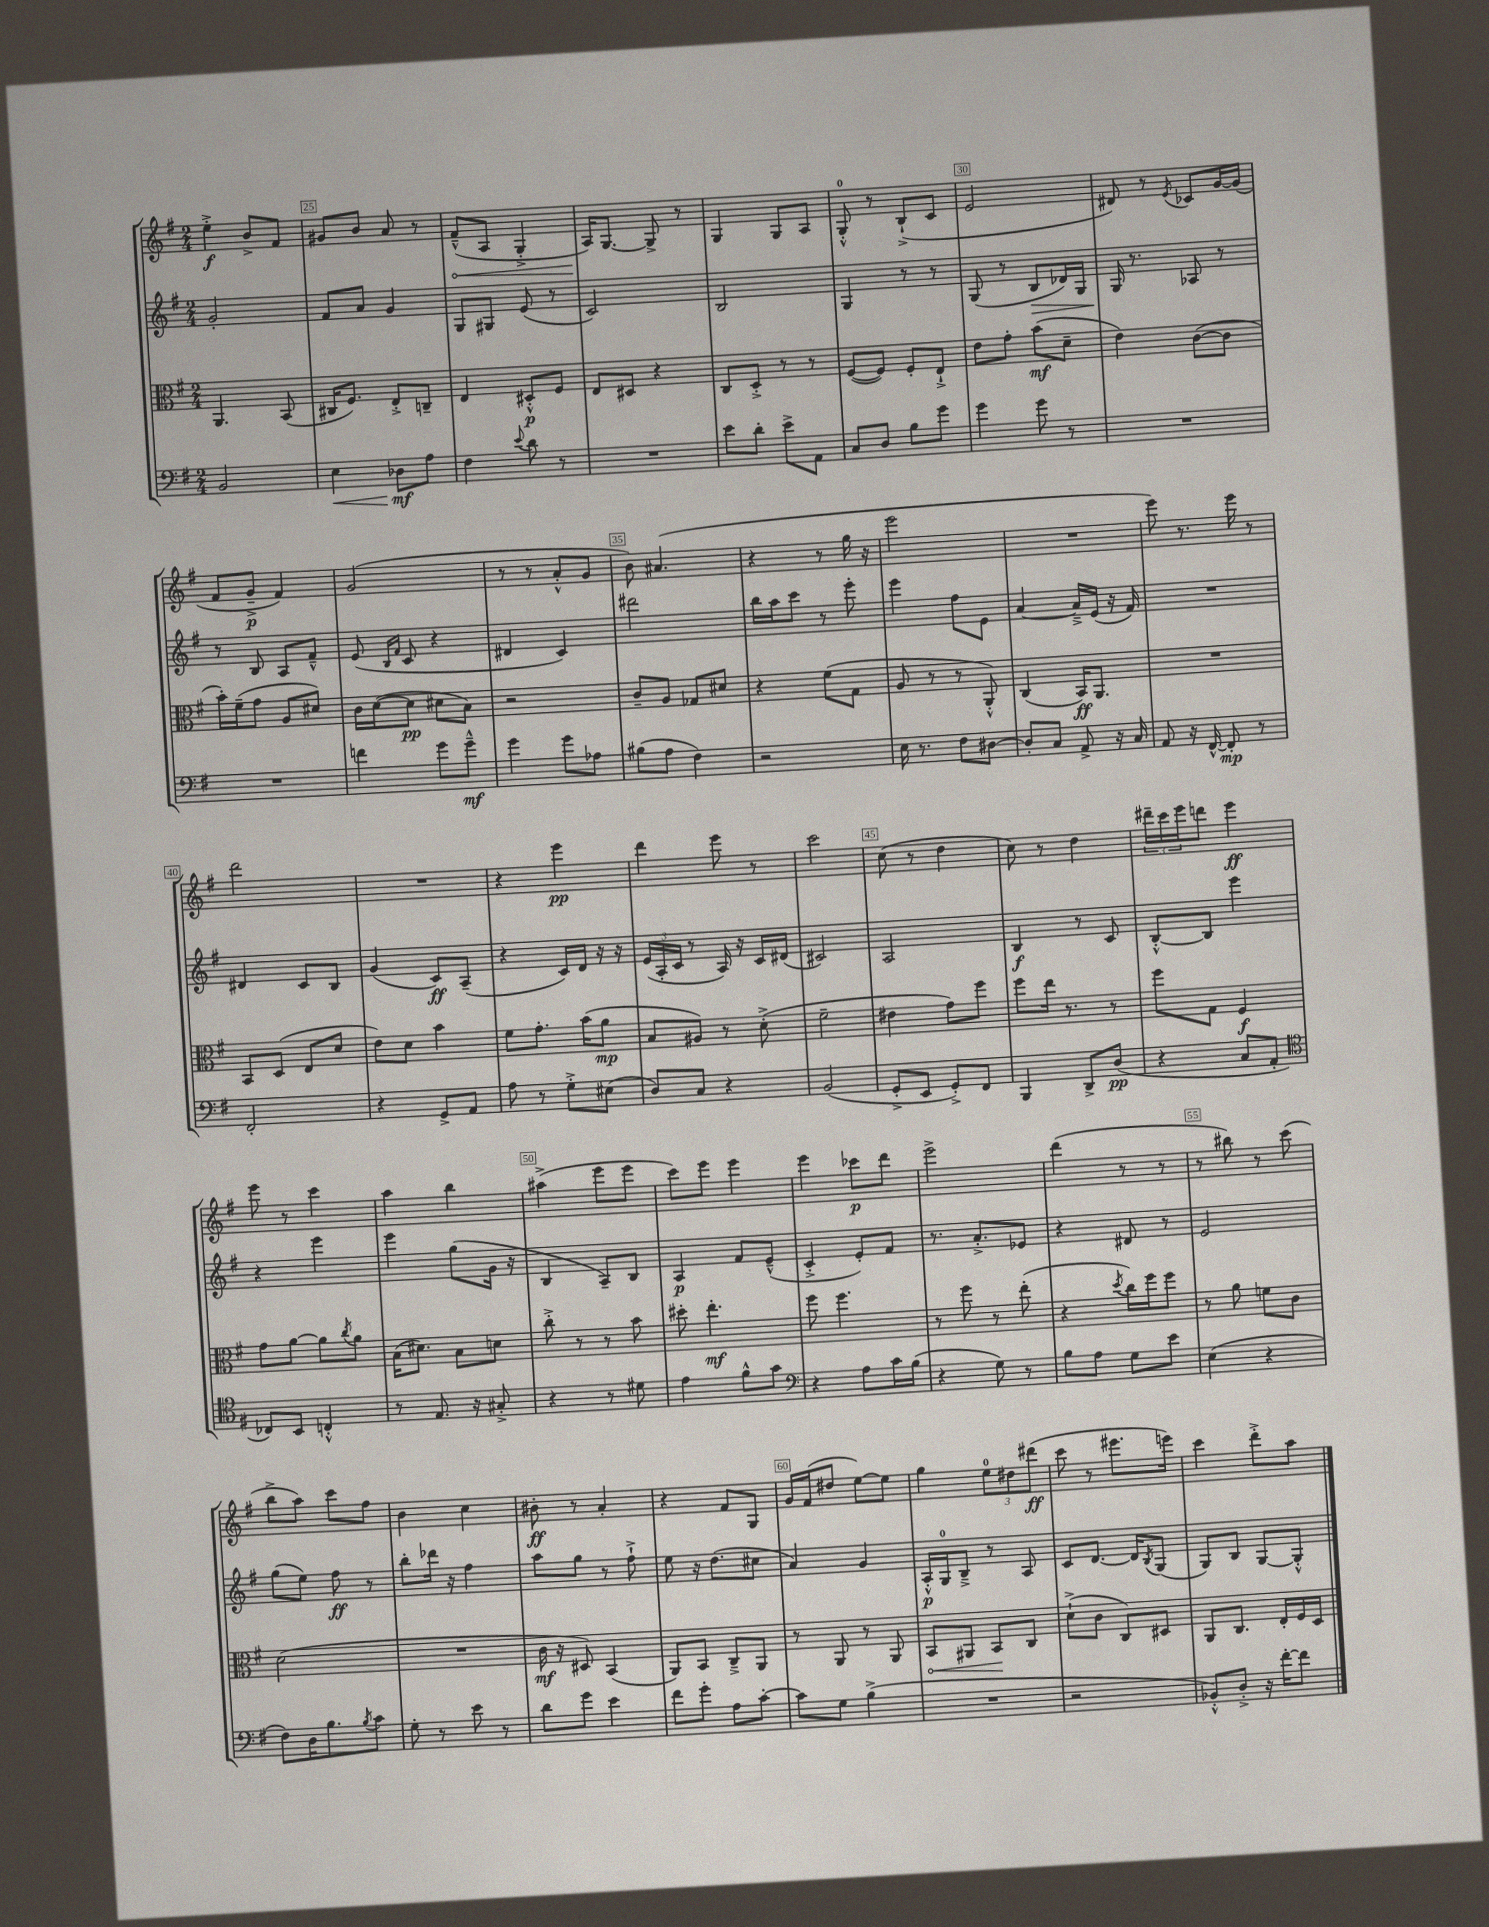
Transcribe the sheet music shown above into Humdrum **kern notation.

**kern	**dynam	**kern	**dynam	**kern	**dynam	**kern	**dynam
*part4	*part4	*part3	*part3	*part2	*part2	*part1	*part1
*staff4	*staff4	*staff3	*staff3	*staff2	*staff2	*staff1	*staff1
*clefF4	*	*clefC3	*	*clefG2	*	*clefG2	*
*k[f#]	*	*k[f#]	*	*k[f#]	*	*k[f#]	*
*M2/4	*	*M2/4	*	*M2/4	*	*M2/4	*
=24	=24	=24	=24	=24	=24	=24	=24
2BB/	.	4.AA/	.	2g'/	.	4ee'^\	f
.	.	.	.	.	.	8b^/L	.
.	.	(8BB/	.	.	.	8f#/J	.
=25	=25	=25	=25	=25	=25	=25	=25
!	!LO:HP:b	!	!	!	!	!	!
4E\	<	16C#X/KL	.	8f#/L	.	8g#X/L	.
.	.	8.F#/J)	.	.	.	.	.
.	.	.	.	8a/J	.	8b/J	.
8D-X\L	mf	8E'^/L	.	4g/	.	8a/	.
8A\J	[	8Cn~/J	.	.	.	8r	.
=26	=26	=26	=26	=26	=26	=26	=26
!	!	!	!	!	!	!	!LO:HP:b
4F#\	.	4E/	.	8G/L	.	(8f#~^^/L	<
.	.	.	.	8G#X/J	.	8A/J	.
8qqe/	.	.	.	.	.	.	.
8d\	.	8D#X'^^/L	p	(8e/	.	4G'^/	.
8r	.	8F#/J	.	8r	.	.	.
=27	=27	=27	=27	=27	=27	=27	=27
2r	.	8E/L	.	2c/)	.	16A/KL)	.
.	.	.	.	.	.	[8.G/J	[
.	.	8D#X/J	.	.	.	.	.
.	.	4r	.	.	.	8G^/]	.
.	.	.	.	.	.	8r	.
=28	=28	=28	=28	=28	=28	=28	=28
8e\L	.	8C/L	.	2B/	.	4G/	.
8d'\J	.	8D'^/J	.	.	.	.	.
8e^\L	.	8r	.	.	.	8G/L	.
8AA\J	.	8r	.	.	.	8A/J	.
=29	=29	=29	=29	=29	=29	=29	=29
8C/L	.	([8F#/L	.	4G/	.	8G'^^/	.
8D/J	.	8F#/J])	.	.	.	8r	.
8B\L	.	8F#'/L	.	8r	.	(8B`^/L	.
8g\J	.	8E`^/J	.	8r	.	8c/J	.
=30	=30	=30	=30	=30	=30	=30	=30
4g\	.	8e\L	.	(8G/	.	2e/	.
.	.	8g'\J	.	8r	.	.	.
!	!	!	!	!	!LO:HP:b	!	!
8g\	.	(8b\L	mf	8B/L	>	.	.
8r	.	8d~\J	.	16d-X/L)	.	.	.
.	.	.	.	16G/JJ	.	.	.
=31	=31	=31	=31	=31	=31	=31	=31
2r	.	4e\)	.	16G/	.	8d#X/)	.
.	.	.	.	8.r	]	.	.
.	.	.	.	.	.	8r	.
.	.	.	.	.	.	8qe/	.
.	.	([8c\L	.	8A-X/	.	8c-X/L	.
.	.	8c\J]	.	8r	.	[16g/L	.
.	.	.	.	.	.	(16g/JJ]	.
!!LO:LB:g=z
=32	=32	=32	=32	=32	=32	=32	=32
2r	.	16b'\LL)	.	8r	.	8f#/L	.
.	.	(16f#~\J	.	.	.	.	.
.	.	8g\J	.	8B/	.	8g~^/J	p
.	.	8A/L	.	8A/L	.	4f#/)	.
.	.	8d#X/J)	.	8f#~^^/J	.	.	.
=33	=33	=33	=33	=33	=33	=33	=33
4fn\	.	16c\LL	.	(8e/	.	(2g/	.
.	.	([16d\J	.	.	.	.	.
.	.	.	.	16qqB/LL	.	.	.
.	.	.	.	16qqf#/JJ	.	.	.
.	.	8d\J]	pp	8c/	.	.	.
8g\L	.	8d#X\L	.	4r	.	.	.
8g~^^\J	mf	8B\J)	.	.	.	.	.
=34	=34	=34	=34	=34	=34	=34	=34
4g\	.	2r	.	4d#X/	.	8r	.
.	.	.	.	.	.	8r	.
8g\L	.	.	.	4c/)	.	8a'^^/L	.
8A-X\J	.	.	.	.	.	8g/J	.
=35	=35	=35	=35	=35	=35	=35	=35
(8B#X\L	.	8c~/L	.	2ddd#X\	.	8b\)	.
8A\J	.	8A/J	.	.	.	(4.a#X/	.
4F#\)	.	8G-X/L	.	.	.	.	.
.	.	8d#X/J	.	.	.	.	.
=36	=36	=36	=36	=36	=36	=36	=36
2r	.	4r	.	16bb\LL	.	4r	.
.	.	.	.	16aa\J	.	.	.
.	.	.	.	8ccc\J	.	.	.
.	.	(8f#\L	.	8r	.	8r	.
.	.	8G\J	.	8eee'\	.	16gg\	.
.	.	.	.	.	.	16r	.
=37	=37	=37	=37	=37	=37	=37	=37
16E\	.	8A/	.	4eee\	.	2eee\	.
8.r	.	.	.	.	.	.	.
.	.	8r	.	.	.	.	.
8F#\L	.	8r	.	8ff#\L	.	.	.
[8D#X\J	.	8AA'^^/)	.	8e\J	.	.	.
=38	=38	=38	=38	=38	=38	=38	=38
8D#'/L]	.	(4C/	.	[4a/	.	2r	.
8C/J	.	.	.	.	.	.	.
8AA^/	.	16BB/KL)	ff	16a~^/LL]	.	.	.
.	.	8.AA/J	.	(16e/JJ	.	.	.
16r	.	.	.	16r	.	.	.
16C/	.	.	.	16f#/)	.	.	.
=39	=39	=39	=39	=39	=39	=39	=39
8AA/	.	2r	.	2r	.	8eee\)	.
16r	.	.	.	.	.	8.r	.
[16FF#^^/	.	.	.	.	.	.	.
8FF#'/]	mp	.	.	.	.	.	.
.	.	.	.	.	.	16eee\	.
8r	.	.	.	.	.	8r	.
!!LO:LB:g=z
=40	=40	=40	=40	=40	=40	=40	=40
2FF#'/	.	8BB/L	.	4d#X/	.	2ddd\	.
.	.	(8D/J	.	.	.	.	.
.	.	8E/L	.	8c/L	.	.	.
.	.	8d/J	.	8B/J	.	.	.
=41	=41	=41	=41	=41	=41	=41	=41
4r	.	8e\L)	.	(4g/	.	2r	.
.	.	8d\J	.	.	.	.	.
8GG^/L	.	4b\	.	8c/L)	ff	.	.
8AA/J	.	.	.	(8A~/J	.	.	.
=42	=42	=42	=42	=42	=42	=42	=42
8A\	.	8f#\L	.	4r	.	4r	.
8r	.	8.g'\J	.	.	.	.	.
8G'^\L	.	.	.	16c/LL)	.	4eee\	pp
.	.	(16b\KL	.	16d/JJ	.	.	.
(8E#X\J	.	8a\J	mp	16r	.	.	.
.	.	.	.	16r	.	.	.
=43	=43	=43	=43	=43	=43	=43	=43
8D/L)	.	8B/L	.	(24e/LL	.	4ddd\	.
.	.	.	.	24A'/	.	.	.
.	.	.	.	24c/JJ	.	.	.
8C/J	.	8A#X/J)	.	8r	.	.	.
4r	.	8r	.	16A/)	.	8eee\	.
.	.	.	.	16r	.	.	.
.	.	(8d'^\	.	16c/LL	.	8r	.
.	.	.	.	(16d#X/JJ	.	.	.
=44	=44	=44	=44	=44	=44	=44	=44
(2BB/	.	2f#~\	.	2c#X/)	.	2ccc\	.
=45	=45	=45	=45	=45	=45	=45	=45
8GG'^/L	.	4e#X\	.	2A/	.	(8cc\	.
8EE/J	.	.	.	.	.	8r	.
8GG'^/L)	.	8g\L)	.	.	.	4dd\	.
8FF#/J	.	8ff#\J	.	.	.	.	.
=46	=46	=46	=46	=46	=46	=46	=46
4BBB/	.	8ff#\L	.	4B/	f	8cc\)	.
.	.	16ee\Jk	.	.	.	8r	.
.	.	8.r	.	.	.	.	.
8DD^/L	.	.	.	8r	.	4dd\	.
(8D/J	pp	8r	.	8c/	.	.	.
=47	=47	=47	=47	=47	=47	=47	=47
4r	.	8ff#\L	.	[8B'^^/L	.	24ddd#X~\LL	.
.	.	.	.	.	.	24ccc\	.
.	.	.	.	.	.	24eee\J	.
.	.	8G\J	.	8B/J]	.	8dddn\J	.
8C/L	.	4F#/	f	4eee\	.	4eee\	ff
8AA'/J	.	.	.	.	.	.	.
!!LO:LB:g=z
=48	=48	=48	=48	=48	=48	=48	=48
*clefC4	*	*	*	*	*	*	*
8C-X/L)	.	8g\L	.	4r	.	8eee\	.
8BB/J	.	[8a\J	.	.	.	8r	.
4Cn'^^/	.	8a\L]	.	4eee\	.	4ccc\	.
.	.	8qcc/	.	.	.	.	.
.	.	8a\J	.	.	.	.	.
=49	=49	=49	=49	=49	=49	=49	=49
8r	.	(16B\KL	.	4eee\	.	4aa\	.
.	.	8.d#X\J)	.	.	.	.	.
8.E/	.	.	.	.	.	.	.
.	.	8B\L	.	(8gg\L	.	4bb\	.
16r	.	.	.	.	.	.	.
8G#X'^/	.	8dn\J	.	16g\Jk	.	.	.
.	.	.	.	16r	.	.	.
=50	=50	=50	=50	=50	=50	=50	=50
4r	.	8cc'^\	.	4B/	.	(4aa#X^\	.
.	.	8r	.	.	.	.	.
8r	.	8r	.	8A~/L)	.	8eee\L	.
8d#X\	.	8b\	.	8B/J	.	8eee\J	.
=51	=51	=51	=51	=51	=51	=51	=51
4e\	.	8dd#X'\	.	4A/	p	8ccc\L)	.
.	.	4.ee'\	mf	.	.	8eee\J	.
8f#^^\L	.	.	.	8f#/L	.	4eee\	.
8g\J	.	.	.	(8e~^^/J	.	.	.
=52	=52	=52	=52	=52	=52	=52	=52
*clefF4	*	*	*	*	*	*	*
4r	.	8ff#\	.	4c'^/	.	4eee\	.
.	.	4.ff#\	.	.	.	.	.
8A\L	.	.	.	8e'/L)	.	8ccc-X\L	p
16c\L	.	.	.	8f#/J	.	8ddd\J	.
(16B\JJ	.	.	.	.	.	.	.
=53	=53	=53	=53	=53	=53	=53	=53
4r	.	8r	.	8.r	.	2eee^\	.
.	.	8ff#\	.	.	.	.	.
.	.	.	.	8.a'^/L	.	.	.
8G\)	.	8r	.	.	.	.	.
8r	.	(8ee'\	.	8e-X/J	.	.	.
=54	=54	=54	=54	=54	=54	=54	=54
8B\L	.	4r	.	4r	.	(4ddd\	.
8A\J	.	.	.	.	.	.	.
.	.	8qdd/	.	.	.	.	.
8G\L	.	16cc\LL)	.	8d#X/	.	8r	.
.	.	16ff#\J	.	.	.	.	.
8e\J	.	8ff#\J	.	8r	.	8r	.
=55	=55	=55	=55	=55	=55	=55	=55
(4E\	.	8r	.	2e/	.	8r	.
.	.	8a\	.	.	.	8bb#X\)	.
4r	.	8fn\L	.	.	.	8r	.
.	.	8c\J	.	.	.	(8ccc\	.
!!LO:LB:g=z
=56	=56	=56	=56	=56	=56	=56	=56
8F#\L)	.	(2d\	.	(8gg\L	.	8bb^\L	.
16D\K	.	.	.	8ee\J)	.	8aa\J)	.
8.B\	.	.	.	.	.	.	.
.	.	.	.	8ff#\	ff	8ccc\L	.
8qB/	.	.	.	.	.	.	.
8c\J	.	.	.	8r	.	8ff#\J	.
=57	=57	=57	=57	=57	=57	=57	=57
8G'\	.	2r	.	8bb'\L	.	4b\	.
8r	.	.	.	16ddd-X\Jk	.	.	.
.	.	.	.	16r	.	.	.
8e\	.	.	.	4ff#\	.	4cc\	.
8r	.	.	.	.	.	.	.
=58	=58	=58	=58	=58	=58	=58	=58
8d\L	.	16c\	mf	8aa\L	.	8b#X'\	ff
.	.	16r	.	.	.	.	.
8g\J	.	8D#X/)	.	8gg\J	.	8r	.
4e\	.	(4BB/	.	8r	.	4a'/	.
.	.	.	.	8ff#`^\	.	.	.
=59	=59	=59	=59	=59	=59	=59	=59
8f#\L	.	8AA/L)	.	8ee\	.	4r	.
8g'\J	.	8BB/J	.	16r	.	.	.
.	.	.	.	(8.dd\L	.	.	.
8A\L	.	8C~^/L	.	.	.	8f#/L	.
[8c'\J	.	8AA/J	.	8cc#X\J	.	8G/J	.
=60	=60	=60	=60	=60	=60	=60	=60
8c\L]	.	8r	.	4a/)	.	16g/LL	.
.	.	.	.	.	.	(16f#/J	.
8G\J	.	8AA/	.	.	.	8dd#X/J	.
(4B^\	.	8r	.	4g/	.	[8ee\L)	.
.	.	8AA/	.	.	.	8ee\J]	.
=61	=61	=61	=61	=61	=61	=61	=61
!	!	!	!LO:HP:b	!	!	!	!
2r	.	8BB/L	<	16A'^^/LL	p	4gg\	.
.	.	.	.	16G/J	.	.	.
.	.	8AA#X/J	.	8B~^/J	.	.	.
.	.	8BB/L	.	8r	.	12ee\L	.
.	.	.	.	.	.	12dd#X\	.
.	.	8C/J	[	8A/	.	.	.
.	.	.	.	.	.	(12ddd#X\J	ff
=62	=62	=62	=62	=62	=62	=62	=62
2r	.	(8d`^\L	.	8c/L	.	8ccc\	.
.	.	8c\J	.	[8.d/J	.	8r	.
.	.	8C/L)	.	.	.	8.eee#X\L	.
.	.	.	.	16d/KL]	.	.	.
.	.	.	.	8qB/	.	.	.
.	.	8D#X/J	.	(8G/J	.	.	.
.	.	.	.	.	.	16eeen\Jk)	.
=63	=63	=63	=63	=63	=63	=63	=63
8BB-X'^^/L)	.	8AA/L	.	8G/L)	.	4ccc\	.
8D'^/J	.	8.C/J	.	8B/J	.	.	.
16r	.	.	.	[8G/L	.	8ddd'^\L	.
[16f#'\KL	.	16E'/LL	.	.	.	.	.
8f#\J]	.	16F#/	.	8G'^^/J]	.	8aa\J	.
.	.	16D/JJ	.	.	.	.	.
==	==	==	==	==	==	==	==
*-	*-	*-	*-	*-	*-	*-	*-
